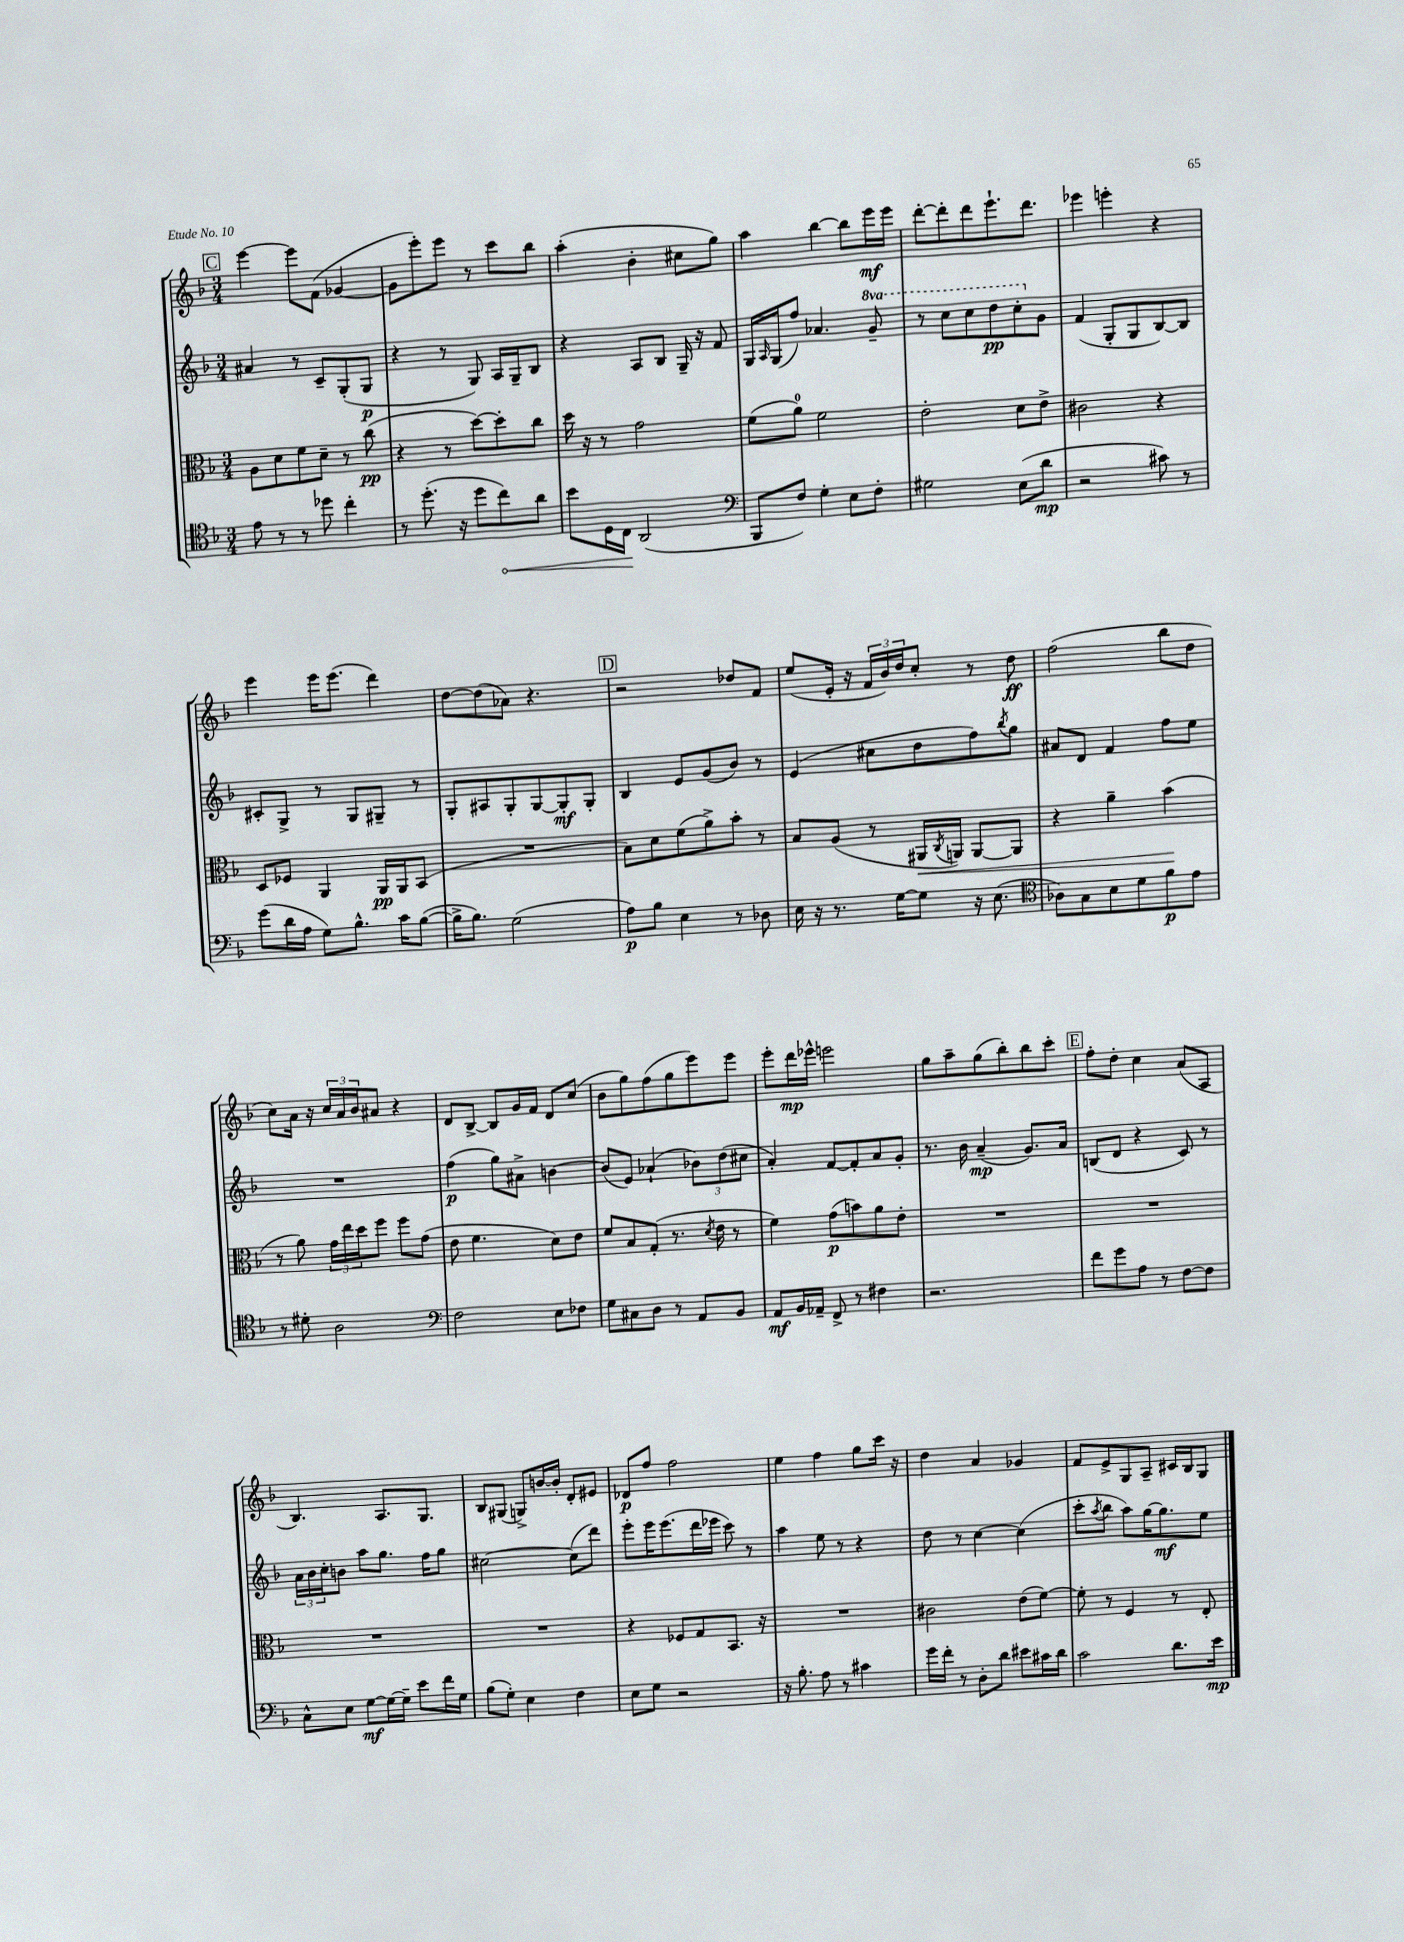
<<
\new StaffGroup <<
\new Staff = "s0" {
    \clef treble \key f \major \numericTimeSignature \time 3/4
    \mark \markup { \box "C" } e'''4~ e'''8 f'8( ges'4~ |
    ges'8 e'''8-.) e'''8 r8 c'''8 bes''8 |
    a''4-.( bes'4-. cis''8 g''8) |
    a''4 bes''4~ bes''8 e'''16\mf e'''16 |
    d'''8~-. d'''8-. d'''8 e'''8.-! d'''8. |
    ees'''4 e'''4-. r4 |
    e'''4 e'''16 e'''8.( d'''4) |
    d''8~ d''8( aes'8) r4. |
    \mark \markup { \box "D" } r2 des''8 f'8 |
    e''8( e'16-. r16 \tuplet 3/2 { f'16 bes'16) d''16 } c''8-. r8 d''8\ff |
    f''2( bes''8 d''8 |
    c''8) a'16 r16 \tuplet 3/2 { c''16 a'16 bes'16 } ais'8 r4 |
    d'8 bes8~-> bes8 g'16 f'16 d'8 c''8( |
    bes'8 g''8) f''8( g''8 e'''8) e'''8 |
    e'''8-. d'''16\mp ees'''16-^ e'''2 |
    g''8 a''8-- g''8( bes''8-.) bes''8 c'''8-. |
    \mark \markup { \box "E" } f''8-. d''8-. c''4 a'8( a8 |
    bes4.) a8. g8. |
    bes8 gis8( g8->) b'16~ b'16-. d'8-. eis'8 |
    des'8\p f''8 f''2 |
    e''4 f''4 g''8 c'''16 r16 |
    d''4 a'4 ges'4 |
    f'8 e'8-> g8 a8-- cis'16 bes16 g8 \bar "|." |
}
\new Staff = "s1" {
    \clef treble \key f \major \numericTimeSignature \time 3/4 \set Staff.ottavationMarkups = #ottavation-simple-ordinals
    \mark \markup { \box "C" } ais'4 r8 c'8-- g8-.( g8\p |
    r4 r8 g8) a16 g16-- bes8 |
    r4 a8 bes8 g16-- r16 f'8 |
    g16 \grace { a16 } g16( f''8) aes'4. \ottava #1 g''8-- |
    r8 c'''8 c'''8 d'''8\pp c'''8-. \ottava #0 g'8 |
    f'4( g8-. g8 bes8~) bes8 |
    cis'8-. g8-> r8 g8 gis8-- r8 |
    g8-. ais8 g8-. g8~ g8-.\mf g8-. |
    \mark \markup { \box "D" } bes4 e'8 g'8( bes'8) r8 |
    e'4( cis''8 d''8 f''8) \acciaccatura { bes''8 } g''8 |
    ais'8 d'8 f'4 f''8 e''8 |
    R2. |
    f''4\p( g''8) ais'8-> b'4~ |
    b'8( e'8) aes'4-!( \tuplet 3/2 { bes'8) d''8( cis''8 } |
    a'4-.) f'8~ f'8-. a'8 g'8-. |
    r8. bes'16 a'4--\mp( g'8.) a'16 |
    \mark \markup { \box "E" } b8( d'8 r4 c'8) r8 |
    \tuplet 3/2 { a'16 bes'16 c''16-. } b'8 a''8 g''8. f''16 g''8 |
    cis''2~ cis''8( d'''8) |
    e'''8-. e'''16 e'''8.( d'''16 ees'''16 c'''8) r8 |
    a''4 e''8 r8 r4 |
    d''8 r8 c''4~ c''4( |
    c'''8-. \acciaccatura { a''8 } bes''8 a''8) g''16~ g''8.\mf e''8 \bar "|." |
}
\new Staff = "s2" {
    \clef alto \key f \major \numericTimeSignature \time 3/4
    \mark \markup { \box "C" } a8 d'8 f'8 d'8-- r8 c''8\pp( |
    r4 r8 d''8~) d''8-. c''8 |
    d''16 r16 r8 g'2 |
    f'8( a'8-0) f'2 |
    e'2-. d'8 e'8-> |
    cis'2 r4 |
    d8 fes8 a,4 a,16\pp a,16 bes,8( |
    R2. |
    \mark \markup { \box "D" } bes8) d'8 f'8( a'8->) bes'8-. r8 |
    bes8 a8( r8 ais,16\< \acciaccatura { c8 } a,16) a,8~ a,8 |
    r4 a'4-- bes'4\!( |
    r8 a'8) \tuplet 3/2 { g'16 e''16 d''16 } f''8 f''8 g'8( |
    e'8 f'4. d'8) e'8 |
    f'8 bes8 g8-.( r8. \acciaccatura { d'8 } e'16 r8 |
    f'4) g'8\p( b'8) a'8 e'8-. |
    R2. |
    \mark \markup { \box "E" } R2. |
    R2. |
    R2. |
    r4 fes8 g8 bes,8. r16 |
    R2. |
    cis'2 e'8( f'8~) |
    f'8-. r8 f4 r8 e8-. \bar "|." |
}
\new Staff = "s3" {
    \clef tenor \key f \major \numericTimeSignature \time 3/4
    \mark \markup { \box "C" } e'8 r8 r8 des''8 c''4-. |
    r8 d''8.-.( r16 d''8 \once \override Hairpin.circled-tip = ##t c''8\<) a'8 |
    bes'8 d16 c16\! a,2( |
    \clef bass bes,,8 f8) g4-. e8 f8-. |
    gis2 e8( d'8\mp |
    r2 cis'8) r8 |
    g'8( d'16 a16 g8) bes8.-^ c'16 bes8~( |
    bes16-> bes8.) g2( |
    \mark \markup { \box "D" } a8\p) bes8 e4 r8 des8 |
    e16 r16 r8. g16~ g8 r16 e8.( |
    \clef tenor aes8) g8 bes8 d'8 f'8\p e'8 |
    r8 dis'8-. a2 |
    \clef bass f2 e8 fes8 |
    g8 cis8 d8 r8 a,8 bes,8 |
    a,8\mf bes,16 aes,16-- f,8-> r8 fis4 |
    r2. |
    \mark \markup { \box "E" } f'8 g'8 a8 r8 f8~ f8 |
    c8-^ e8 g8~\mf g16~ g16-- e'8 f'16 g16 |
    bes8( g8-.) e4 f4 |
    e8 g8 r2 |
    r16 bes8.-. a8 r8 cis'4 |
    g'16 f'16-. r8 d8-. d'8 eis'8 cis'16 d'16 |
    c'2 d'8. e'16\mp \bar "|." |
}
>>
>>
\layout { \context { \Score \remove "Bar_number_engraver" } }
